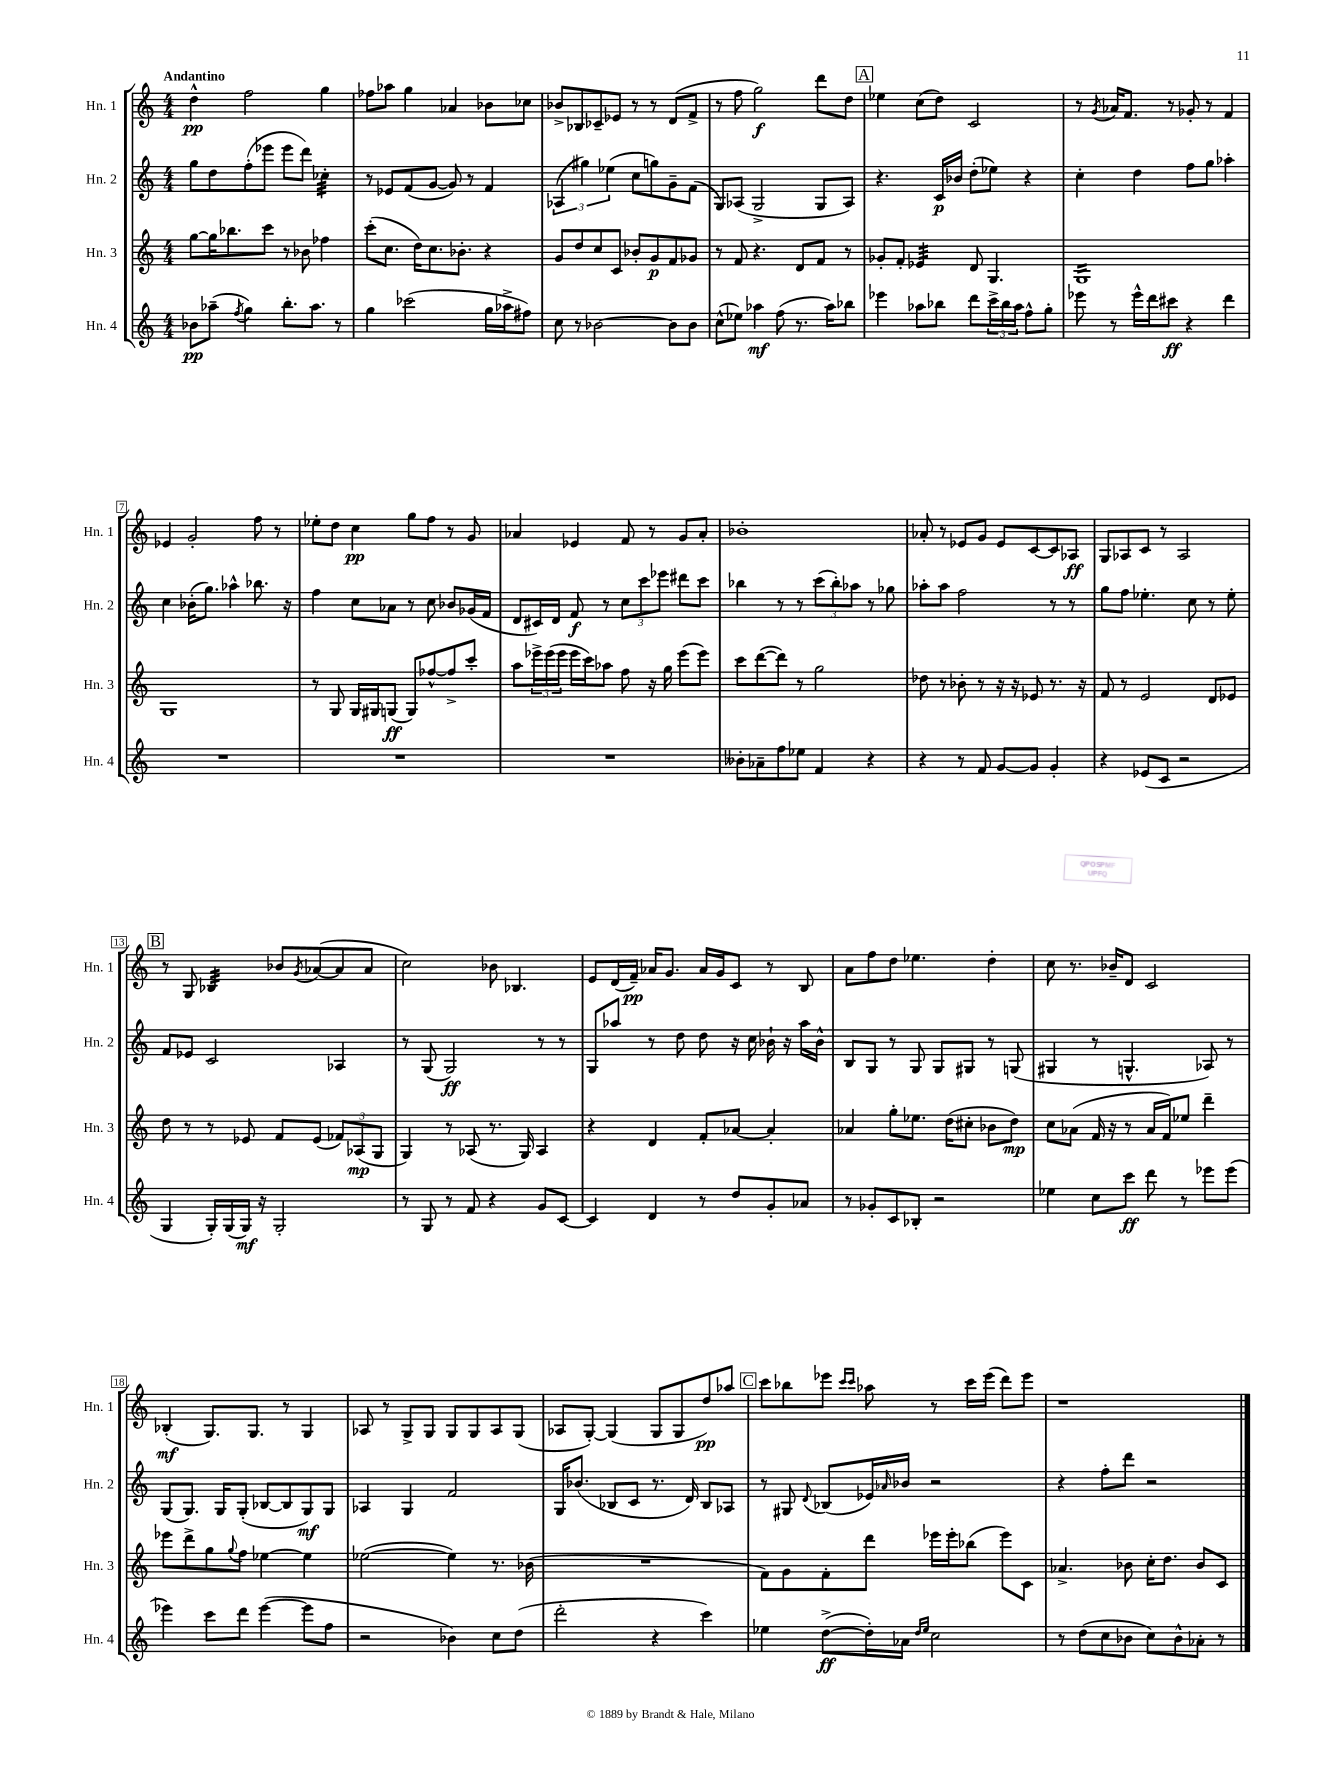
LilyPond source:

<<
\new StaffGroup <<
\new Staff = "s0" \with { instrumentName = "Hn. 1" shortInstrumentName = "Hn. 1" } {
    \clef treble \key c \major \numericTimeSignature \time 4/4 \tempo "Andantino"
    d''4-^\pp f''2 g''4 |
    fes''8 aes''8 g''4 aes'4 bes'8 ces''8 |
    bes'8-> bes8 ces'8-- ees'8 r8 r8 d'8( f'8-> |
    r8 f''8 g''2\f) d'''8 d''8 |
    \mark \markup { \box "A" } ees''4 c''8( d''8) c'2 |
    r8 \acciaccatura { g'8 } aes'16 f'8. r8 ges'8-. r8 f'4 |
    ees'4 g'2-. f''8 r8 |
    ees''8-. d''8 c''4\pp g''8 f''8 r8 g'8 |
    aes'4 ees'4 f'8 r8 g'8 aes'8-. |
    bes'1-. |
    aes'8-. r8 ees'8 g'8 ees'8 c'8~ c'8 aes8\ff |
    g8 aes8 c'8 r8 aes2 |
    \mark \markup { \box "B" } r8 g8 bes4:32 bes'8 \acciaccatura { g'8 } aes'8~( aes'8 aes'8 |
    c''2) bes'8 bes4. |
    e'8 d'16( f'16--\pp) aes'16 g'8. aes'16 g'16 c'8 r8 b8 |
    a'8 f''8 d''8 ees''4. d''4-. |
    c''8 r8. bes'16-- d'8 c'2 |
    bes4-.\mf( g8.) g8. r8 g4 |
    aes8 r8 g8-> g8 g8 g8 aes8 g8( |
    aes8 g8~-.) g4( g8 g8 d''8\pp) aes''8 |
    \mark \markup { \box "C" } c'''8 bes''8 ees'''8 \grace { c'''16 c'''16 } aes''8 r8 c'''16 ees'''16( d'''8) ees'''8 |
    r1 \bar "|." |
}
\new Staff = "s1" \with { instrumentName = "Hn. 2" shortInstrumentName = "Hn. 2" } {
    \clef treble \key c \major \numericTimeSignature \time 4/4
    g''8 d''8 f''8-.( ees'''8 ees'''8 d'''8) ces''4:32-. |
    r8 ees'8 f'8( g'8~ g'8) r8 f'4 |
    \tuplet 3/2 { aes4( gis''4) ees''4( } c''8 g''8) g'8-- f'8( |
    g8) aes8( g2-> g8 aes8) |
    \mark \markup { \box "A" } r4. c'16\p bes'16 d''8-.( ees''8) r4 |
    c''4-. d''4 f''8 g''8 aes''4-. |
    c''4 bes'16-.( g''8.) aes''4-^ bes''8. r16 |
    f''4 c''8 aes'8 r8 c''8 bes'8 ges'16( f'16 |
    d'8 cis'16) d'16 f'8\f r8 \tuplet 3/2 { c''8 c'''8 ees'''8 } dis'''8 c'''8 |
    bes''4 r8 r8 \tuplet 3/2 { c'''8( bes''8-.) aes''8 } r8 ges''8 |
    aes''8-. aes''8 f''2 r8 r8 |
    g''8 f''8 ees''4.-. c''8 r8 ees''8-. |
    \mark \markup { \box "B" } f'8 ees'8 c'2 aes4 |
    r8 g8( g2\ff) r8 r8 |
    g8 aes''8 r8 d''8 d''8 r16 c''16 bes'16-! r16 aes''16 bes'16-^ |
    b8 g8 r8 g8 g8 gis8 r8 g8( |
    gis4 r8 g4.-^ aes8) r8 |
    g8( g8.) g16 g8-.( bes8~ bes8 g8\mf) g8 |
    aes4 g4 f'2 |
    g16 bes'8.( bes8 c'8 r8. d'16) bes8 aes8 |
    \mark \markup { \box "C" } r8 gis8 \appoggiatura { d'8 } bes8( ees'16) \grace { aes'16 } bes'16 r2 |
    r4 f''8-. d'''8 r2 \bar "|." |
}
\new Staff = "s2" \with { instrumentName = "Hn. 3" shortInstrumentName = "Hn. 3" } {
    \clef treble \key c \major \numericTimeSignature \time 4/4
    g''8~ g''16 bes''8. c'''8 r8 bes'8 fes''4 |
    c'''8-.( c''8. d''16) c''8. bes'8.-. r4 |
    g'8 d''8 c''8 c'8 bes'8-. g'8\p f'8 ges'8 |
    r8 f'8 r4. d'8 f'8 r8 |
    \mark \markup { \box "A" } ges'8-. f'8-. ees'4:32 d'8 g4. |
    g1:16 |
    g1 |
    r8 g8 g16 gis16 g8\ff( g8) fes''8~-^ fes''8-> c'''8-. |
    a''8 \tuplet 3/2 { ees'''16-> ees'''16( ees'''16 } ees'''16 c'''16) aes''8 f''8 r16 g''16 ees'''8( ees'''8) |
    c'''8 d'''8~( d'''8) r8 g''2 |
    des''8 r8 bes'8-. r8 r16 r16 ees'8 r8. r16 |
    f'8 r8 e'2 d'8 ees'8 |
    \mark \markup { \box "B" } d''8 r8 r8 ees'8 f'8 ees'8( \tuplet 3/2 { fes'8) aes8\mp( g8 } |
    g4) r8 aes8( r8. g16) aes4 |
    r4 d'4 f'8-. aes'8~ aes'4-. |
    aes'4 g''8-. ees''8. d''16( cis''8-. bes'8 d''8\mp) |
    c''8 aes'8( f'16 r16 r8 aes'16 f'16) ees''8 d'''4-- |
    ees'''8 d'''8-> g''8 \appoggiatura { g''8 } f''8 ees''4~ ees''4 |
    ees''2~( ees''4) r8. bes'16( |
    R1 |
    \mark \markup { \box "C" } f'8) g'8 f'8-. d'''8 ees'''16 ees'''16-. bes''8( ees'''8) c'8 |
    aes'4.-> bes'8 c''16-. d''8. bes'8 c'8 \bar "|." |
}
\new Staff = "s3" \with { instrumentName = "Hn. 4" shortInstrumentName = "Hn. 4" } {
    \clef treble \key c \major \numericTimeSignature \time 4/4
    bes'8\pp aes''8--( \acciaccatura { f''8 } g''4) b''8.-. aes''8. r8 |
    g''4 ces'''2( g''16 aes''16-> fis''8) |
    c''8 r8 bes'2~ bes'8 bes'8 |
    c''8-^( ees''8) aes''4\mf f''8( r8. aes''16) bes''8 |
    \mark \markup { \box "A" } ees'''4 aes''8 bes''8 d'''8 \tuplet 3/2 { c'''16-> bes''16 aes''16 } f''8-^ g''8-. |
    ees'''8 r8 ees'''16-^ d'''16 cis'''8\ff r4 d'''4 |
    R1 |
    R1 |
    R1 |
    beses'8-. aes'8-- f''8 ees''8 f'4 r4 |
    r4 r8 f'8 g'8~ g'8 g'4-. |
    r4 ees'8( c'8 r2 |
    \mark \markup { \box "B" } g4 g16-.) g16( g16\mf) r16 g2-. |
    r8 g8 r8 f'8 r4 g'8 c'8~ |
    c'4 d'4 r8 d''8 g'8-. aes'8 |
    r8 ges'8-. c'8 bes8-. r2 |
    ees''4 c''8 c'''8\ff d'''8 r8 ees'''8 ees'''8( |
    ees'''4) c'''8 d'''8 ees'''4~( ees'''8 f''8 |
    r2 bes'4) c''8 d''8( |
    d'''2-. r4 c'''4) |
    \mark \markup { \box "C" } ees''4 d''8~->\ff( d''16-.) aes'16 \grace { d''16 ees''16 } c''2 |
    r8 d''8( c''8 bes'8 c''8) bes'8-^ aes'8-. r8 \bar "|." |
}
>>
>>
\layout { \context { \Score \override BarNumber.stencil = #(make-stencil-boxer 0.1 0.3 ly:text-interface::print) } }
